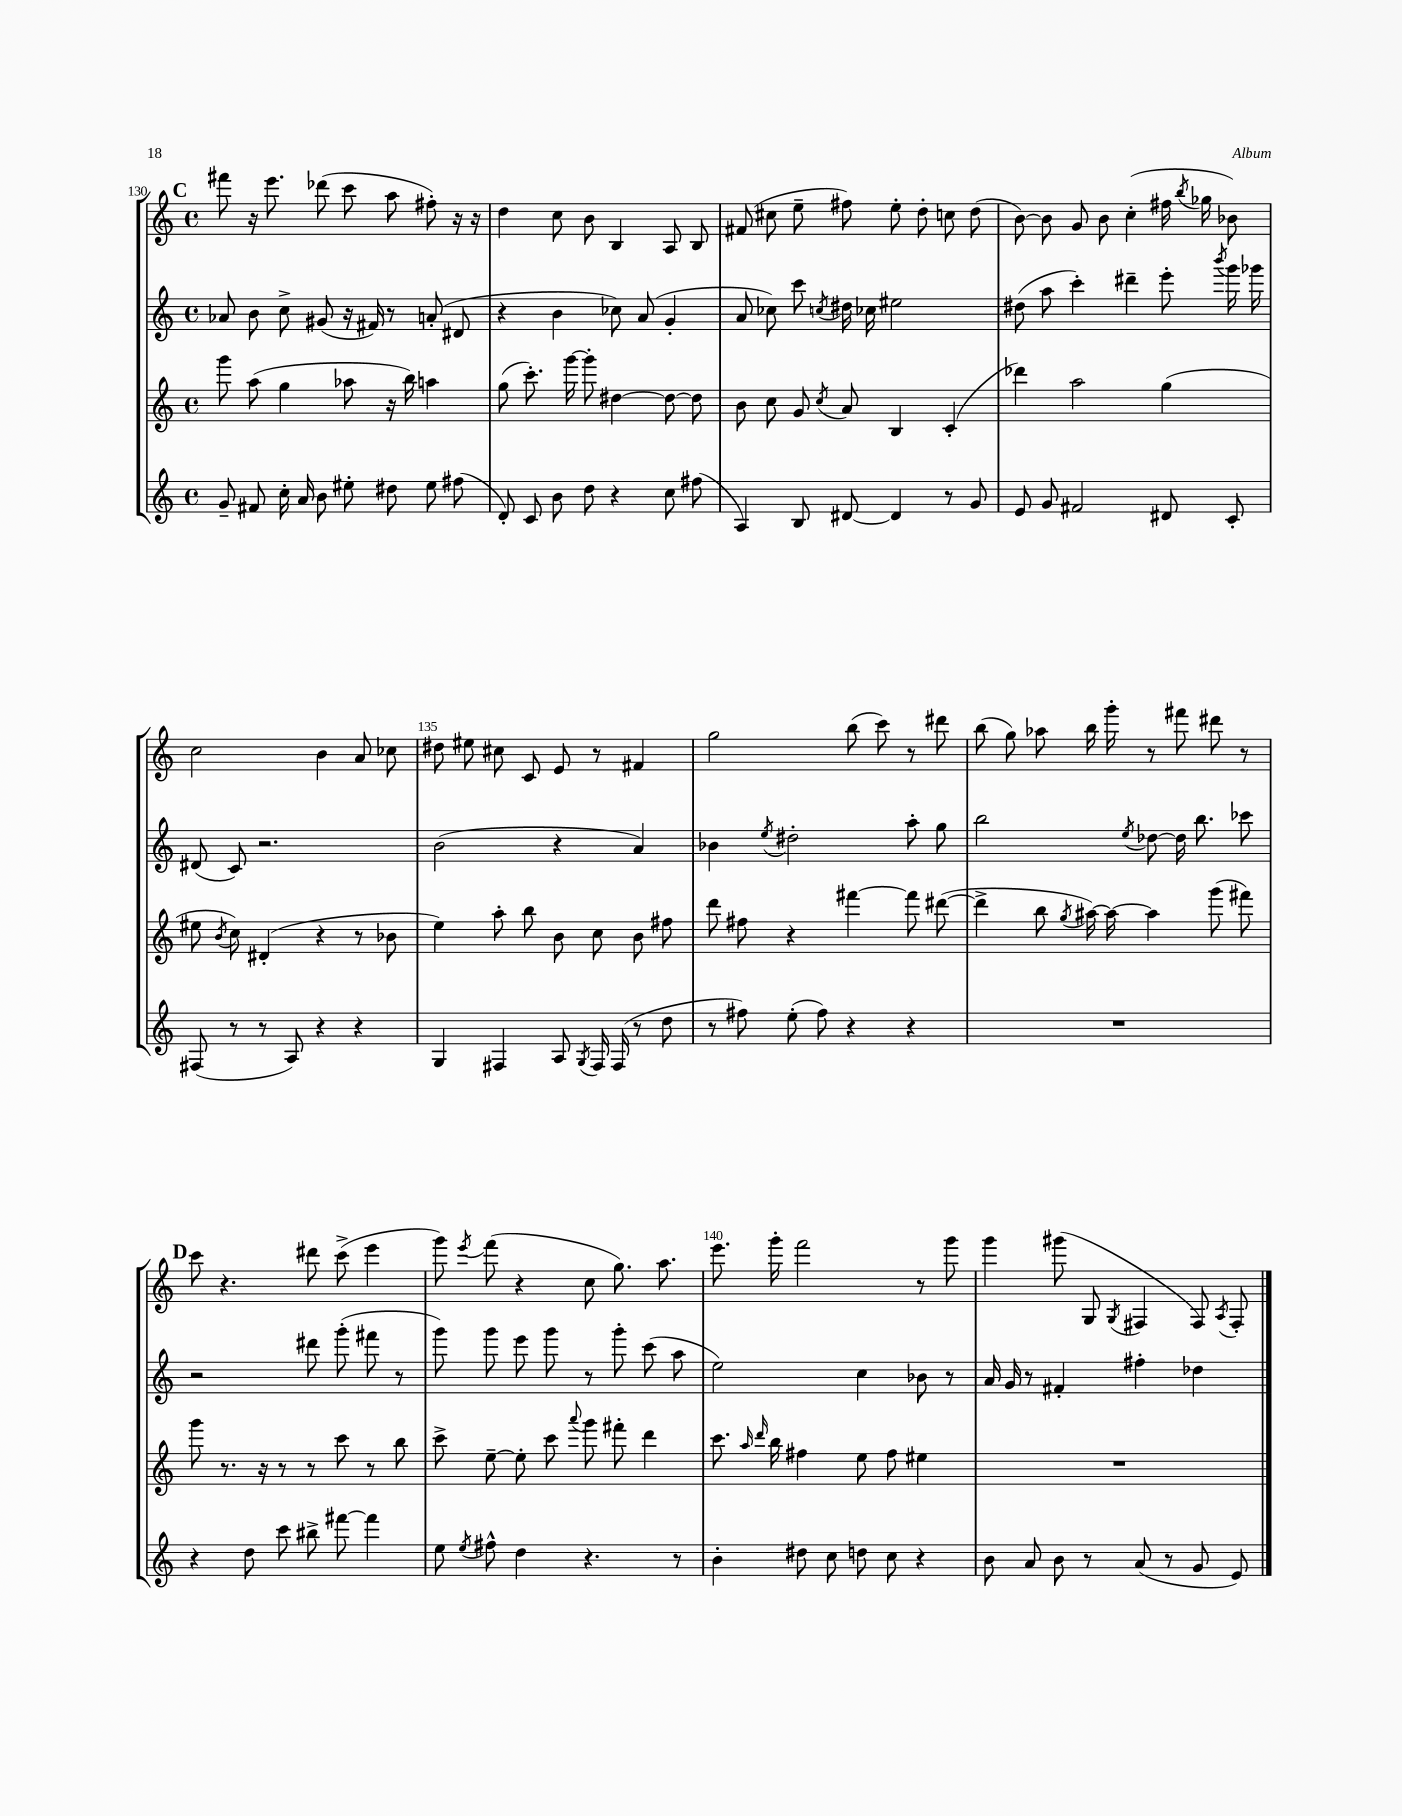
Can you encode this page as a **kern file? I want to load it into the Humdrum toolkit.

**kern	**kern	**kern	**kern
*staff4	*staff3	*staff2	*staff1
*clefG2	*clefG2	*clefG2	*clefG2
*k[]	*k[]	*k[]	*k[]
*M4/4	*M4/4	*M4/4	*M4/4
*met(c)	*met(c)	*met(c)	*met(c)
8g~/	8ggg\	8a-/	8fff#\
8f#/	(8aa\	8b\	16r
.	.	.	8.eee\
16cc'\	4gg\	8cc^\	.
16a/	.	.	.
8b\	.	(8g#/	(8ddd-\
8ee#'\	8aa-\	16r	8ccc\
.	.	16f#/)	.
8dd#\	16r	8r	8aa\
.	16bb\)	.	.
8ee#\	4aa\	(8a'/	8ff#'\)
(8ff#\	.	8d#/	16r
.	.	.	16r
=	=	=	=
8d'/)	(8gg\	4r	4dd\
8c/	8.ccc'\)	.	.
8b\	.	4b\	8cc\
.	[16ggg\	.	.
8dd\	8ggg'\]	.	8b\
4r	[4dd#\	8cc-\)	4B/
.	.	(8a/	.
8cc\	8dd#\_	4g'/	8A/
(8ff#\	8dd#\]	.	8B/
=	=	=	=
4A/)	8b\	8a/	(8f#/
.	8cc\	8cc-\)	8cc#\
8B/	8g/	8ccc\	8ee~\
.	8qcc/	8qcc/	.
[8d#/	8a/	16dd#\	8ff#\)
.	.	16cc-\	.
4d#/]	4B/	2ee#\	8ee'\
.	.	.	8dd'\
8r	(4c'/	.	8cc\
8g/	.	.	(8dd\
=	=	=	=
8e/	4ddd-\)	(8dd#\	[8b\)
8g/	.	8aa\	8b\]
2f#/	2aa\	4ccc'\)	8g/
.	.	.	8b\
.	.	4ddd#~\	(4cc'\
8d#/	(4gg\	8eee'\	16ff#\
.	.	.	8qbb/
.	.	.	16gg-\
.	.	8qbbb/	.
8c'/	.	16ggg\	8b-\)
.	.	16ggg-\	.
=	=	=	=
(8F#/	8ee#\	(8d#/	2cc\
.	8qb/	.	.
8r	8cc\)	8c/)	.
8r	(4d#'/	2.r	.
8A/)	.	.	.
4r	4r	.	4b\
4r	8r	.	8a/
.	8b-\	.	8cc-\
=	=	=	=
4G/	4ee\)	(2b\	8dd#\
.	.	.	8ee#\
4F#/	8aa'\	.	8cc#\
.	8bb\	.	8c/
8A/	8b\	4r	8e/
8qG/	.	.	.
16F#/	8cc\	.	8r
(16F#/	.	.	.
8r	8b\	4a/)	4f#/
8dd\	8ff#\	.	.
=	=	=	=
8r	8ddd\	4b-\	2gg\
8ff#\)	8ff#\	.	.
.	.	8qee/	.
(8ee'\	4r	2dd#'\	.
8ff#\)	.	.	.
4r	[4fff#\	.	(8bb\
.	.	.	8ccc\)
4r	8fff#\]	8aa'\	8r
.	([8ddd#\	8gg\	8ddd#\
=	=	=	=
1r	4ddd#^\]	2bb\	(8bb\
.	.	.	8gg\)
.	8bb\	.	8aa-\
.	8qgg/	.	.
.	[16aa#\)	.	16bb\
.	16aa#\_	.	16ggg'\
.	.	8qee/	.
.	4aa#\]	[8dd-\	8r
.	.	16dd-\]	8fff#\
.	.	8.bb\	.
.	(8ggg\	.	8ddd#\
.	8fff#\)	8ccc-\	8r
=	=	=	=
4r	8ggg\	2r	8ccc\
.	8.r	.	4.r
8dd\	.	.	.
.	16r	.	.
8ccc\	8r	.	.
8bb#^\	8r	8ddd#\	8ddd#\
[8fff#\	8ccc\	(8ggg'\	(8ccc^\
4fff#\]	8r	8fff#\	4eee\
.	8bb\	8r	.
=	=	=	=
8ee\	8ccc^\	8ggg\)	8ggg\)
8qee/	.	.	8qeee/
8ff#^^\	[8ee~\	8ggg\	(8fff\
4dd\	8ee'\]	8eee\	4r
.	8ccc\	8ggg\	.
.	8qqaaa/	.	.
4.r	8ggg\	8r	8cc\
.	8fff#'\	8ggg'\	8.gg\)
.	4ddd\	(8ccc\	.
.	.	.	8.aa\
8r	.	8aa\	.
=	=	=	=
4b'\	8.ccc\	2ee\)	8.eee\
.	16qqaa/	.	.
.	16qqddd/	.	.
.	16bb\	.	16ggg'\
8dd#\	4ff#\	.	2fff\
8cc\	.	.	.
8dd\	8ee\	4cc\	.
8cc\	8ff#\	.	.
4r	4ee#\	8b-\	8r
.	.	8r	8ggg\
=	=	=	=
8b\	1r	16a/	4ggg\
.	.	16g/	.
8a/	.	8r	.
8b\	.	4f#'/	(8ggg#\
8r	.	.	8G/
.	.	.	8qG/
(8a/	.	4ff#'\	4F#/
8r	.	.	.
8g/	.	4dd-\	8F#/)
.	.	.	8qA/
8e/)	.	.	8F#'/
==	==	==	==
*-	*-	*-	*-
